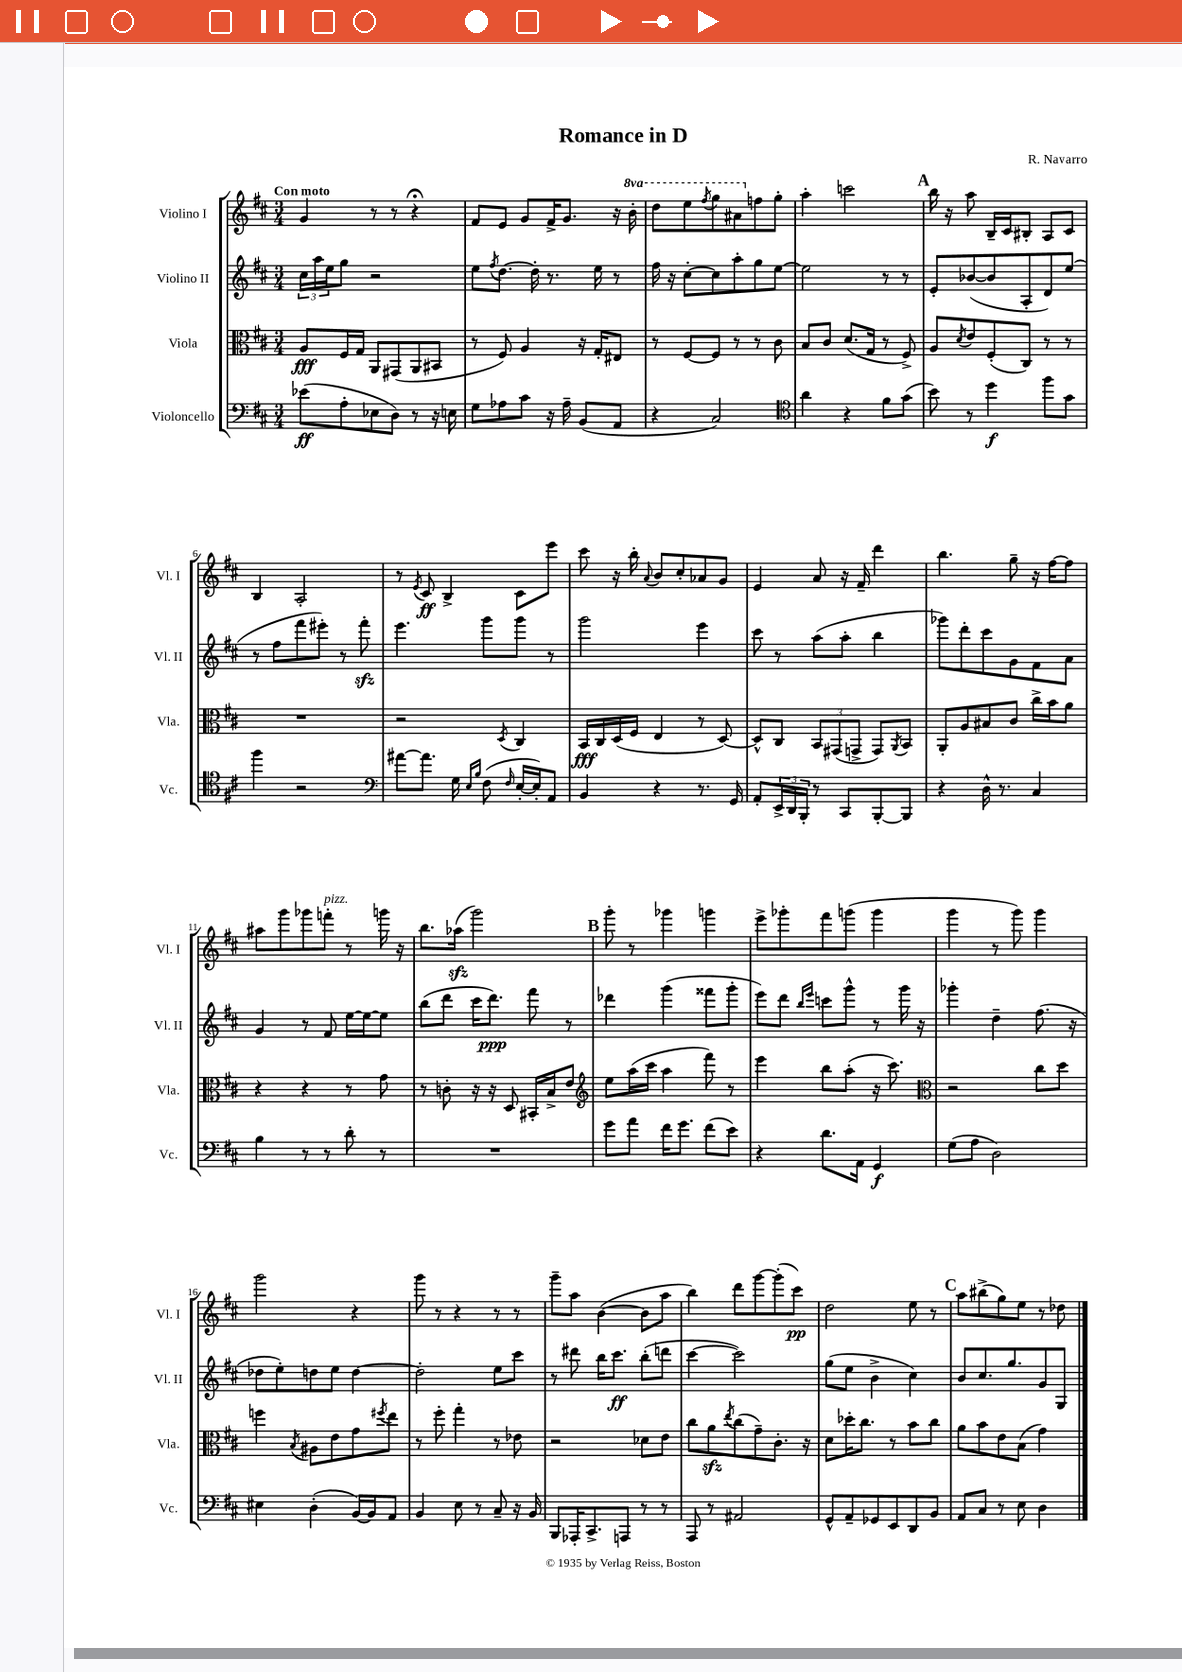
\header { title = "Romance in D" composer = "R. Navarro" }
<<
\new StaffGroup <<
\new Staff = "s0" \with { instrumentName = "Violino I" shortInstrumentName = "Vl. I" } {
    \clef treble \key d \major \numericTimeSignature \time 3/4 \set Staff.ottavationMarkups = #ottavation-simple-ordinals \tempo "Con moto"
    g'4 r8 r8 r4\fermata |
    fis'8 e'8 g'8 fis'16-> g'8. r16 \ottava #1 b''16-. |
    d'''8 e'''8 \acciaccatura { fis'''8 } g'''8 ais''8 \ottava #0 f''8 g''8-. |
    a''4-. c'''2 |
    \mark \markup { \bold "A" } b''16 r16 a''8 b16-- cis'16 bis8-. a8 cis'8 |
    b4 a2-. |
    r8 \acciaccatura { e'8 } cis'8\ff b4-> cis'8 e'''8 |
    cis'''8 r16 b''16-. \appoggiatura { a'8 } b'8 cis''8-. aes'8 g'8 |
    e'4 a'8 r16 fis'16-- d'''4 |
    b''4. g''8-- r16 fis''16~ fis''8 |
    ais''8 g'''8 ges'''8 f'''8-.^\markup { \italic "pizz." } r8 g'''16 r16 |
    b''8. aes''16\sfz( g'''2) |
    \mark \markup { \bold "B" } g'''8-. r8 ges'''4 g'''4 |
    e'''8-> ges'''8-. fis'''8 g'''8( g'''4 |
    g'''4 r8 g'''8) g'''4 |
    g'''2 r4 |
    g'''8 r8 r4 r8 r8 |
    g'''8-- a''8 b'4~( b'8 a''8 |
    b''4) d'''8 g'''8~ g'''8-.( cis'''8\pp) |
    d''2 e''8 r8 |
    \mark \markup { \bold "C" } a''8 bis''8->( g''8) e''8 r8 des''8 \bar "|." |
}
\new Staff = "s1" \with { instrumentName = "Violino II" shortInstrumentName = "Vl. II" } {
    \clef treble \key d \major \numericTimeSignature \time 3/4
    \tuplet 3/2 { cis''16 a''16 e''16 } g''8 r2 |
    e''8 \acciaccatura { fis''8 } d''8.~ d''16-. r8. e''16 r8 |
    fis''16 r16 cis''8~-. cis''8 a''8-. g''8 e''8~ |
    e''2 r8 r8 |
    \mark \markup { \bold "A" } e'8-. bes'8~( bes'8 a8-. d'8) e''8( |
    r8 fis''8 fis'''8 eis'''8-.) r8 fis'''8-.\sfz |
    e'''4. g'''8 g'''8 r8 |
    g'''2 e'''4 |
    cis'''8 r8 a''8( a''8-. b''4 |
    ges'''8) d'''8-. cis'''8 g'8 fis'8 a'8 |
    g'4 r8 fis'8 e''16~ e''16~ e''8 |
    b''8( d'''8 cis'''16 d'''8.\ppp) fis'''8 r8 |
    \mark \markup { \bold "B" } des'''4 g'''4( fisis'''8 g'''8-. |
    e'''8) d'''8 \grace { b''16 e'''16 } c'''8 g'''8-^ r8 g'''16 r16 |
    ges'''4-. d''4-- fis''8.( r16 |
    des''8 e''8-.) d''8 e''8 d''4~ |
    d''2-. e''8 cis'''8 |
    r8 dis'''8 b''16 cis'''8.\ff b''8-.( d'''8 |
    cis'''4~ cis'''2) |
    g''8( e''8 b'4-> cis''4) |
    \mark \markup { \bold "C" } b'8 cis''8. g''8. g'8 g8 \bar "|." |
}
\new Staff = "s2" \with { instrumentName = "Viola" shortInstrumentName = "Vla." } {
    \clef alto \key d \major \numericTimeSignature \time 3/4
    a8\fff fis16 g16 a,8 gis,8( a,8 bis,8 |
    r8 fis8) a4 r16 g16-. eis8 |
    r8 fis8~ fis8 r8 r8 cis'8 |
    b8 cis'8 d'8.( g16 r8 fis8->) |
    \mark \markup { \bold "A" } a8 \acciaccatura { d'8 } e'8 fis8-.( cis8) r8 r8 |
    R2. |
    r2 \acciaccatura { d8 } cis4 |
    b,16\fff cis16 d16( fis16 e4 r8 d8~) |
    d8-^ cis8 \tuplet 3/2 { b,8 gis,8( g,8-> } g,8) \acciaccatura { a,8 } b,8 |
    a,8-. a8 bis8 cis'8 cis''16-> b'16 a'8 |
    r4 r4 r8 g'8 |
    r8 c'8-. r16 r16 d8 bis,16-. b16-> e'8 |
    \mark \markup { \bold "B" } \clef treble e''8 a''16( cis'''16 a''4 fis'''8) r8 |
    e'''4 b''8 a''8-.( r16 cis'''8.) |
    \clef alto r2 cis''8 d''8 |
    f''4 \acciaccatura { b8 } ais8 e'8 g'8 \acciaccatura { fis''8 } e''8 |
    r8 fis''8-. g''4-. r8 ees'8 |
    r2 des'8 e'8 |
    cis''8 a'8\sfz \acciaccatura { e''8 } cis''8( g'8--) cis'8.-. r16 |
    d'8 des''16-. cis''8. r8 b'8 cis''8 |
    \mark \markup { \bold "C" } a'8 b'8 e'8 b8( g'4) \bar "|." |
}
\new Staff = "s3" \with { instrumentName = "Violoncello" shortInstrumentName = "Vc." } {
    \clef bass \key d \major \numericTimeSignature \time 3/4
    ees'8\ff( a8-. ees8 d8) r8 r16 e16 |
    g8 aes8 cis'8 r16 aes16-- b,8( a,8 |
    r4 cis2) |
    \clef tenor a'4 r4 fis'8 g'8( |
    \mark \markup { \bold "A" } b'8) r8 d''4\f fis''8 g'8 |
    fis''4 r2 |
    \clef bass ais'8~ ais'8. g16 \grace { e16 b16 } fis8( \grace { fis16 } e16~-. e16-.) a,8 |
    b,4 r4 r8. g,16 |
    a,8-. \tuplet 3/2 { e,16-> d,16 b,,16-. } r8 cis,8 b,,8~-. b,,8 |
    r4 d16-^ r8. cis4 |
    b4 r8 r8 d'8-. r8 |
    R2. |
    \mark \markup { \bold "B" } g'8 a'8 fis'16 g'8. fis'8( e'8) |
    r4 d'8. a,16 g,4\f |
    g8( a8 d2) |
    eis4 d4-.( b,16~) b,16 a,8 |
    b,4 e8 r8 cis8-- r16 b,16 |
    b,,8 aes,,16-. cis,8.-> a,,8 r8 r8 |
    a,,8 r8 ais,2 |
    g,8-^ a,8-- ges,8 e,8 d,8 b,8 |
    \mark \markup { \bold "C" } a,8 cis8 r8 e8 d4 \bar "|." |
}
>>
>>
